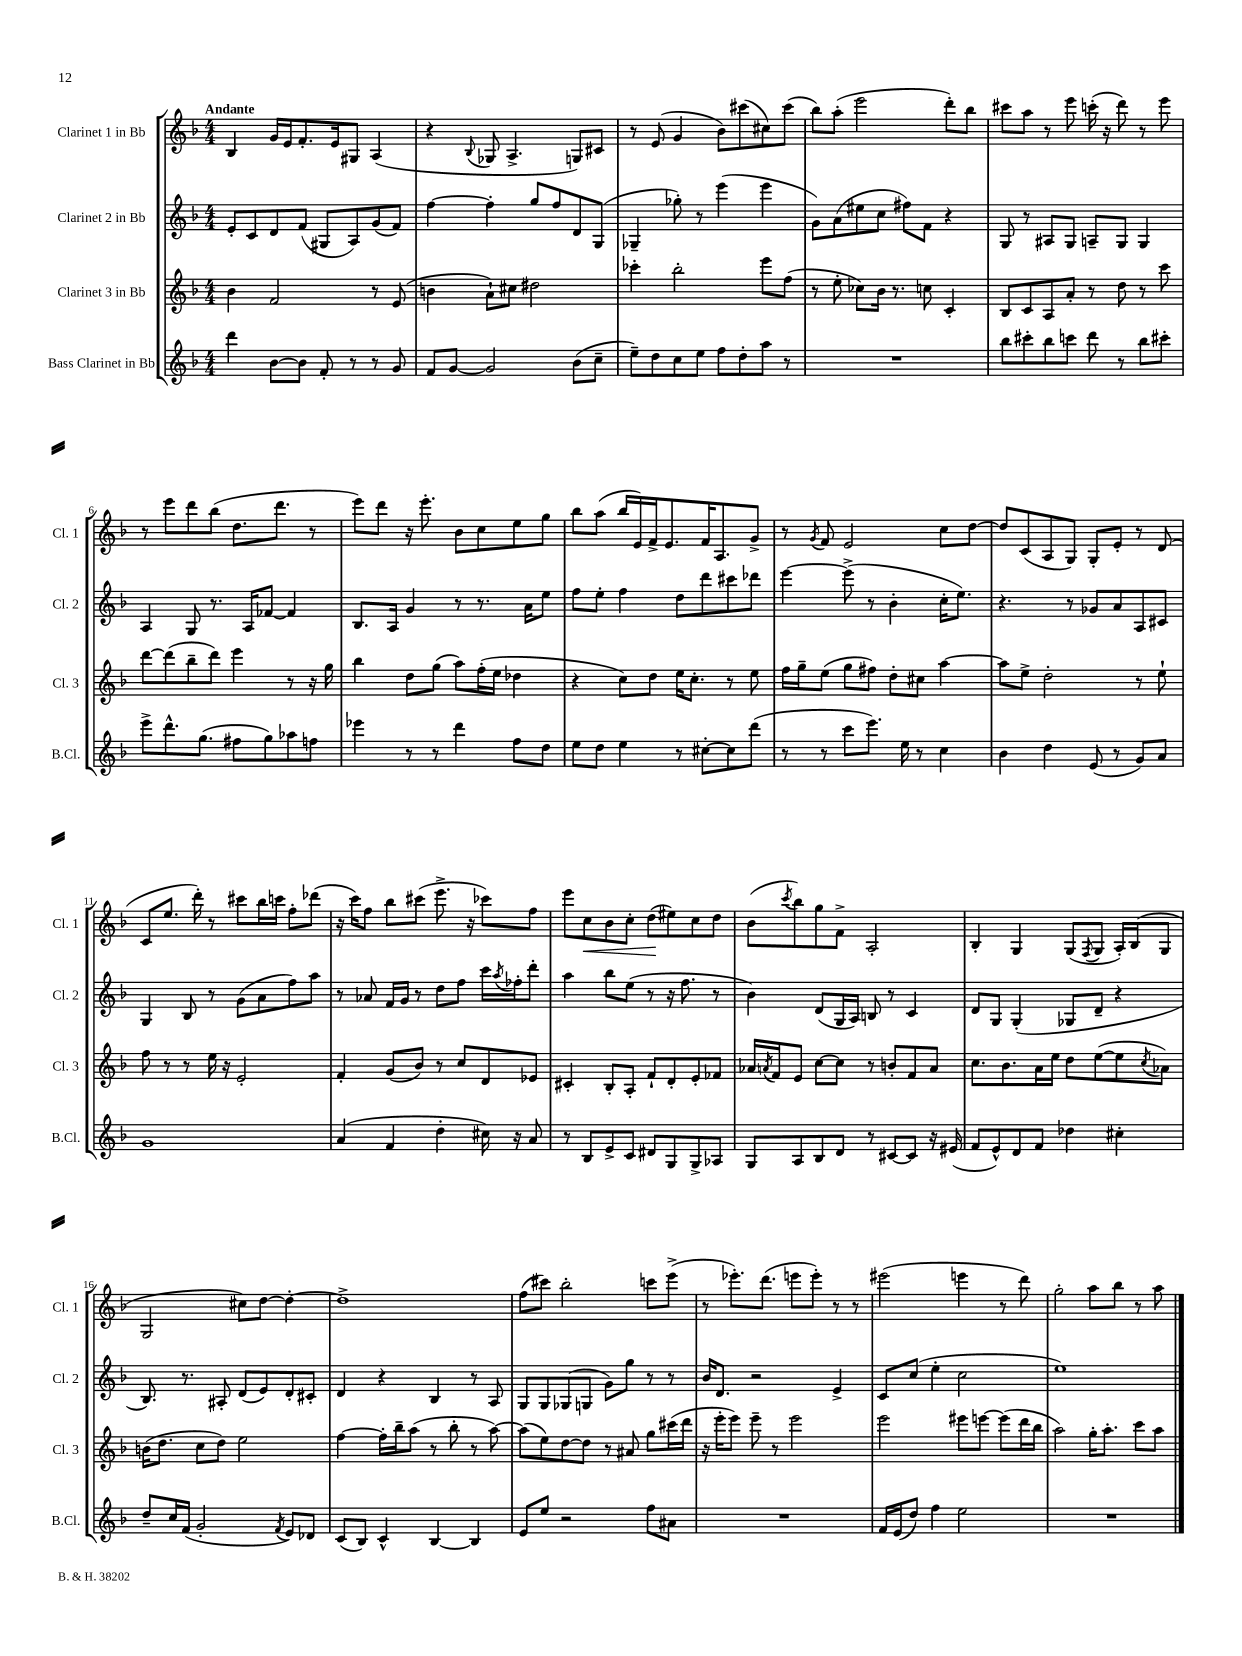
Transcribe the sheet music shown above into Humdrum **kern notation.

**kern	**kern	**kern	**kern
*staff4	*staff3	*staff2	*staff1
*clefG2	*clefG2	*clefG2	*clefG2
*k[b-]	*k[b-]	*k[b-]	*k[b-]
*M4/4	*M4/4	*M4/4	*M4/4
4ddd	4b-	8e'	4B-
.	.	8c	.
[8b-	2f	8d	16g
.	.	.	16e
8b-]	.	(8f	8.f'
8f'	.	8G#	.
.	.	.	16e
8r	.	8A)	8G#
8r	8r	(8g	(4A
8g	(8e	8f)	.
=	=	=	=
8f	4b	[4ff	4r
[8g	.	.	.
.	.	.	8qqB-
2g]	8a`)	4ff']	8G-
.	8cc#	.	4.A^
.	2dd#	8gg	.
.	.	8ff	.
(8b-	.	8d	8G)
8cc~	.	(8G	8c#
=	=	=	=
8ee~)	4ccc-'	4G-~	8r
8dd	.	.	(8e
8cc	2bb-'	8gg-')	4g
8ee	.	8r	.
8ff	.	(4eee	8b-)
8dd'	.	.	(8ccc#
8aa	8eee	4eee	8cc#)
8r	(8ff	.	(8ccc#
=	=	=	=
1r	8r	8g)	8bb-)
.	8ee'	(8a	(8aa'
.	8cc-)	8ee#	2eee
.	16b-	8cc	.
.	8.r	.	.
.	.	8ff#)	.
.	8cc	8f	.
.	4c'	4r	8ddd')
.	.	.	8bb-
=	=	=	=
8bb-	8B-	8G	8ccc#
8ccc#'	8c	8r	8aa
8bb-	8A	8A#	8r
8ccc	8a'	8G	8eee
8ddd	8r	8A~	(16ccc'
.	.	.	16r
8r	8dd	8G	8ddd)
8bb-	8r	4G	8r
8ccc#'	8ccc	.	8eee
=	=	=	=
8eee^	[8ddd	4A	8r
8.ddd^^	(8ddd]	.	8eee
.	8bb-~	8G	8ddd
(8.gg	.	.	.
.	8ddd)	8.r	(8bb-
8ff#	4eee	.	8.dd
.	.	16A	.
8gg)	.	[8f-	.
.	.	.	8.ddd
8aa-	8r	4f-]	.
8ff	16r	.	8r
.	16gg	.	.
=	=	=	=
4eee-	4bb-	8.B-	8eee)
.	.	.	8ddd
.	.	16A	.
8r	8dd	4g	16r
.	.	.	8.eee'
8r	(8gg	.	.
4ddd	8aa)	8r	8b-
.	(16ff'	8.r	8cc
.	16ee	.	.
8ff	4dd-	.	8ee
.	.	16a	.
8dd	.	8ee	8gg
=	=	=	=
8ee	4r	8ff	8bb-
8dd	.	8ee'	(8aa
4ee	8cc)	4ff	16bb-
.	.	.	16e)
.	8dd	.	16f^
.	.	.	8.e
8r	16ee	8dd	.
.	8.cc'	.	.
[8cc#'	.	8ddd	16f
.	.	.	8.A
8cc#]	8r	8ccc#	.
(8ddd	8ee	8ddd-	8g^
=	=	=	=
8r	16ff	[4eee	8r
.	16gg~	.	.
.	.	.	8qg
8r	(8ee	.	8f
8ccc	8gg	(8eee^]	2e
8.eee)	8ff#)	8r	.
.	8dd'	4b-'	.
16ee	.	.	.
8r	8cc#	.	.
4cc	[4aa	16cc'	8cc
.	.	8.ee)	.
.	.	.	[8dd
=	=	=	=
4b-	8aa]	4.r	8dd]
.	8ee^	.	(8c
4dd	2dd'	.	8A
.	.	8r	8G)
(8e	.	8g-	8G'
8r	.	8a	8e'
8g)	8r	8A	8r
8a	8ee`	8c#	(8d
=	=	=	=
1g	8ff	4G	8c
.	8r	.	8.ee
.	8r	8B-	.
.	.	.	16ddd')
.	16ee	8r	8r
.	16r	.	.
.	2e'	(8g	8ccc#
.	.	8a	16bb-
.	.	.	16ccc
.	.	8ff)	8ff'
.	.	8aa	(8ddd-
=	=	=	=
(4a	4f'	8r	16r
.	.	.	16ccc)
.	.	8a-	8ff
4f	(8g	16f	8bb-
.	.	16g	.
.	8b-)	8r	(8ccc#
4dd'	8r	8dd	8.eee^
.	8cc	8ff	.
.	.	.	16r
16cc#)	8d	16ccc	8ccc-)
.	.	8qaa	.
16r	.	16ff-'	.
8a	8e-	8ddd'	8ff
=	=	=	=
8r	4c#'	4aa	8eee
8B-	.	.	8cc
8e^	8B-'	8bb-	8b-
8c	8A'	(8ee	8cc'
8d#	8f`	8r	(8dd
8G	8d'	16r	8ee#)
.	.	8.ff	.
8G^	8e'	.	8cc
8A-	8f-	8r	8dd
=	=	=	=
8G	16a-	4b-)	(8b-
.	8qa	.	.
.	16f	.	.
.	.	.	8qccc
8A	8e	.	8bb-)
8B-	[8cc	(8d	8gg
8d	8cc]	16G	8f^
.	.	16A)	.
8r	8r	8B	2A'
[8c#	8b'	8r	.
8c#]	8f	4c	.
16r	8a	.	.
(16e#	.	.	.
=	=	=	=
8f	8.cc	8d	4B-'
8e^^)	.	8G	.
.	8.b-	.	.
8d	.	(4G'	4G
8f	16a	.	.
.	16ee	.	.
4dd-	8dd	8G-	(8G
.	.	.	8qF
.	([8ee	8d~	8G
4cc#'	8ee]	4r	16A')
.	.	.	(16B-
.	8qcc	.	.
.	8a-)	.	8G
=	=	=	=
8dd~	(16b	8.B-)	2G
.	8.dd	.	.
16cc	.	.	.
(16f	.	8.r	.
2g'	8cc	.	.
.	8dd)	8A#'	.
.	2ee	(8d	8cc#)
.	.	8e)	[8dd
8qf	.	.	.
8e)	.	8d'	4dd'_
8d-	.	8c#'	.
=	=	=	=
(8c	[4ff	4d	1dd^]
8B-)	.	.	.
4c^^	16ff']	4r	.
.	16bb-~	.	.
.	(8aa	.	.
[4B-	8r	4B-	.
.	8bb-'	.	.
4B-]	8r	8r	.
.	[8aa)	8A	.
=	=	=	=
8e	(8aa]	8G	(8ff
8ee	8ee)	8G	8ccc#)
2r	[8dd	(8G-	2bb-'
.	8dd]	8G	.
.	8r	8g)	.
.	8a#	8gg	.
8ff	8gg	8r	8ccc
8a#	(16ccc#	8r	(8eee^
.	16ddd	.	.
=	=	=	=
1r	16r	16b-	8r
.	16eee'	8.d	.
.	8eee)	.	8.eee-')
.	8eee~	2r	.
.	.	.	(8.ddd
.	8r	.	.
.	2eee	.	8eee
.	.	.	8eee')
.	.	4e^	8r
.	.	.	8r
=	=	=	=
16f	2eee	8c	(2eee#
(16e	.	.	.
8dd)	.	(8cc	.
4ff	.	4ee'	.
2ee	8eee#	2cc	4eee
.	[8eee	.	.
.	(8eee]	.	8r
.	16ddd	.	8ddd)
.	16bb-	.	.
=	=	=	=
1r	2aa)	1ee)	2gg'
.	16gg'	.	8aa
.	8.aa'	.	.
.	.	.	8bb-
.	8ccc	.	8r
.	8aa	.	8aa
==	==	==	==
*-	*-	*-	*-
